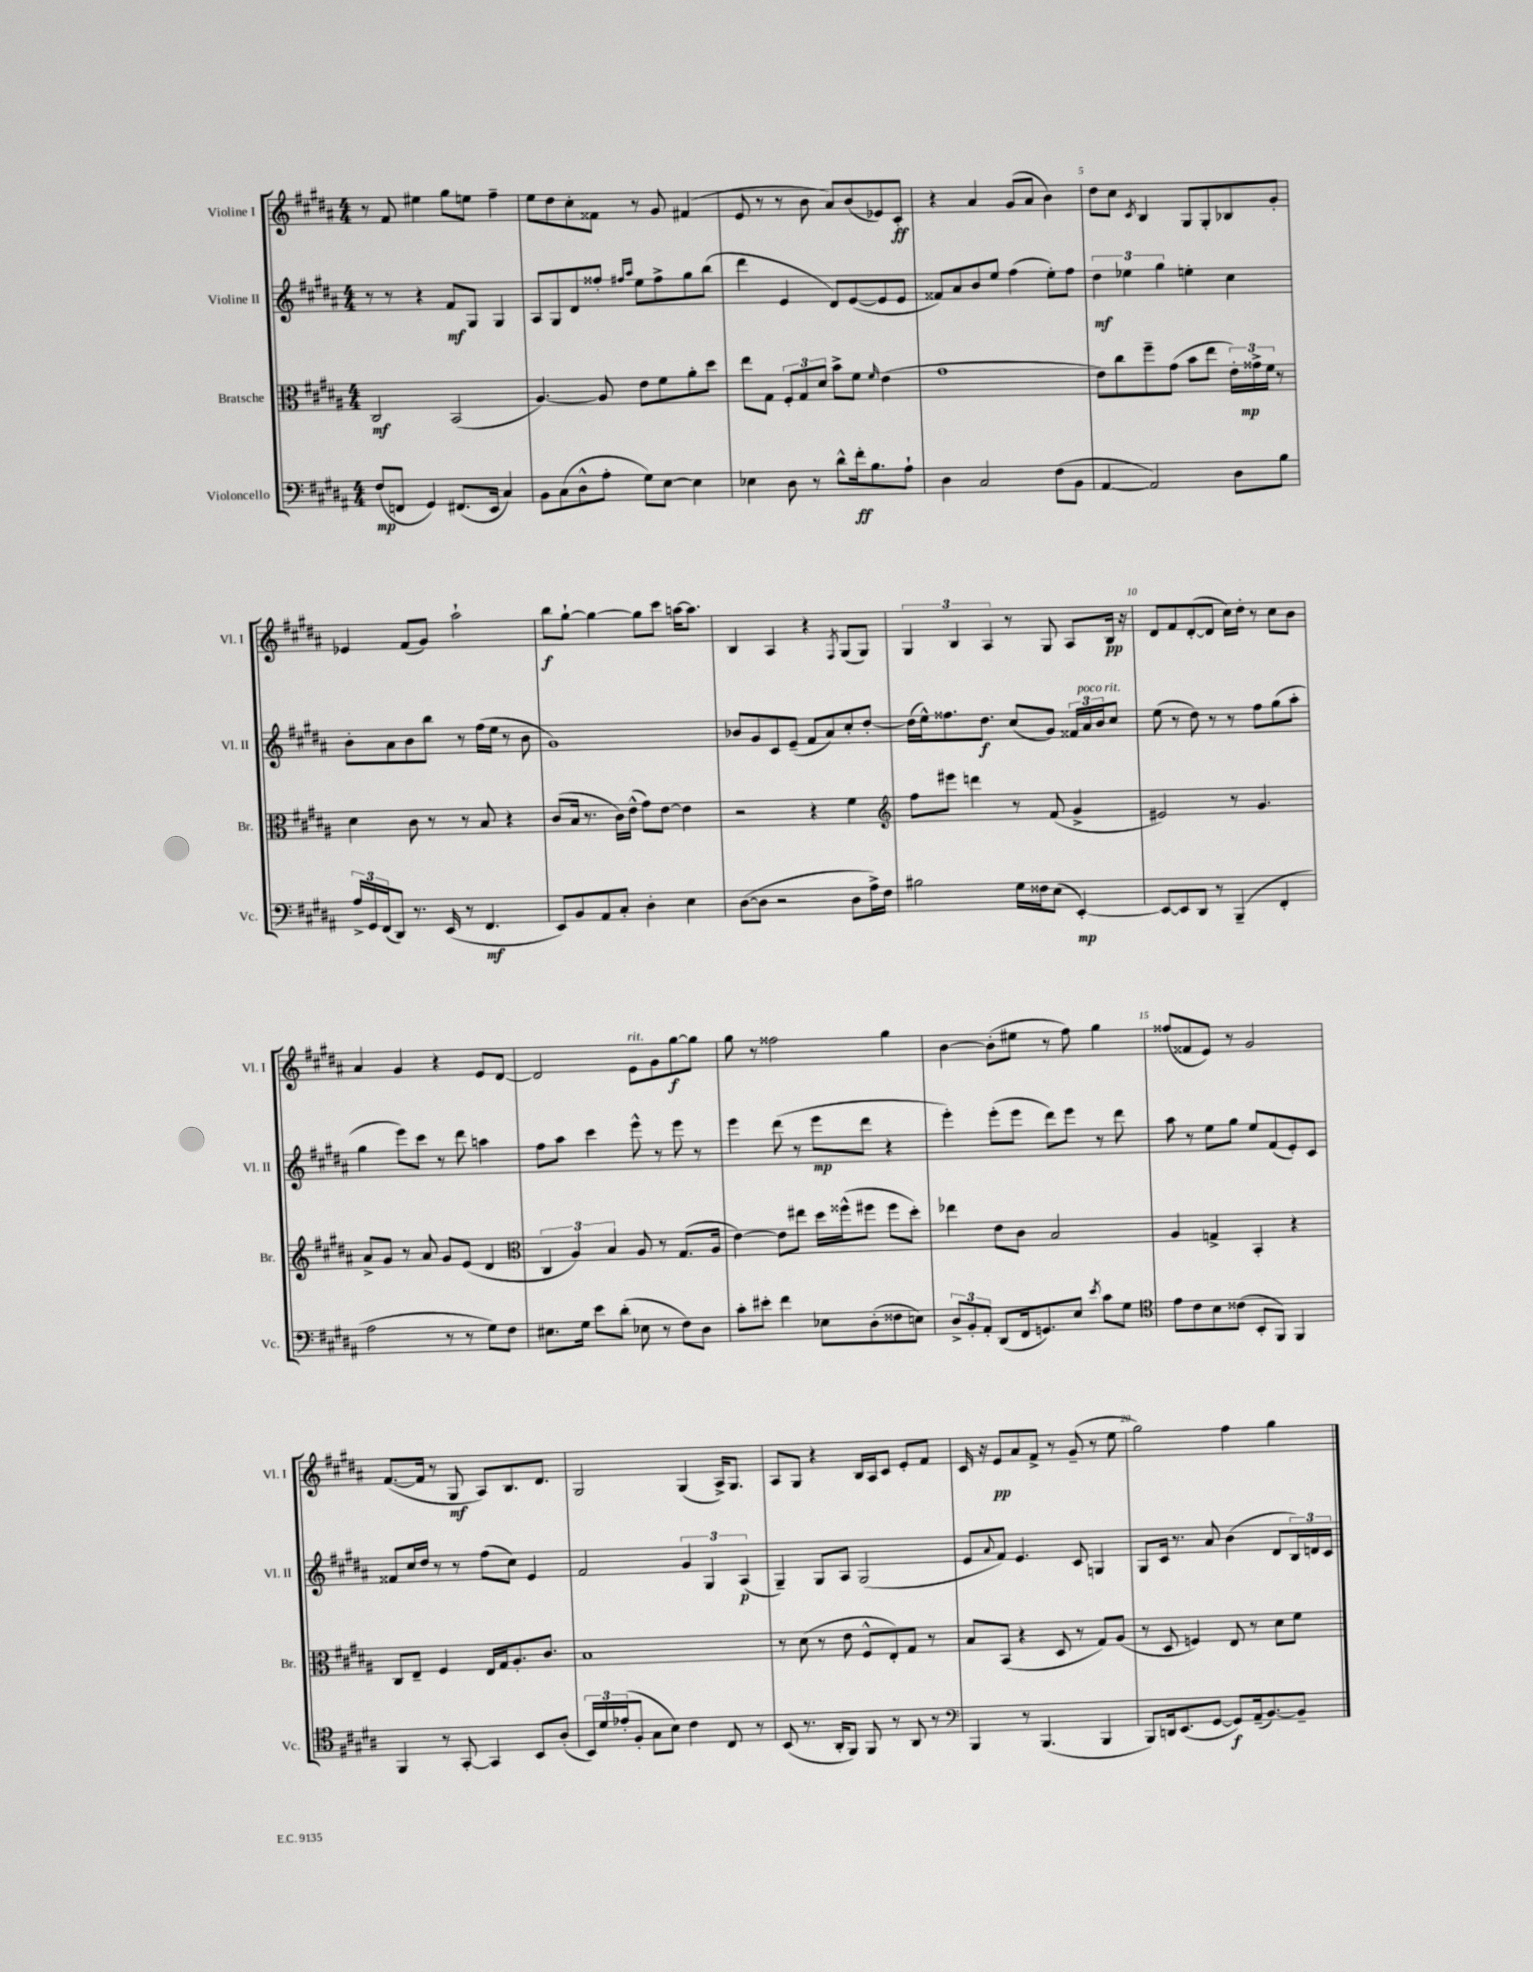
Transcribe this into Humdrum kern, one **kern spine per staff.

**kern	**dynam	**kern	**dynam	**kern	**dynam	**kern	**dynam
*part4	*part4	*part3	*part3	*part2	*part2	*part1	*part1
*staff4	*staff4	*staff3	*staff3	*staff2	*staff2	*staff1	*staff1
*I"Violoncello	*	*I"Bratsche	*	*I"Violine II	*	*I"Violine I	*
*I'Vc.	*	*I'Br.	*	*I'Vl. II	*	*I'Vl. I	*
*clefF4	*	*clefC3	*	*clefG2	*	*clefG2	*
*k[f#c#g#d#a#]	*	*k[f#c#g#d#a#]	*	*k[f#c#g#d#a#]	*	*k[f#c#g#d#a#]	*
*M4/4	*	*M4/4	*	*M4/4	*	*M4/4	*
=1	=1	=1	=1	=1	=1	=1	=1
(8F#/L	mp	2C#/	mf	8r	.	8r	.
8FFn/J	.	.	.	8r	.	8f#/	.
4GG#/)	.	.	.	4r	.	4ee#X\	.
(8.FF#X/L	.	(2BB/	.	8f#/L	mf	8gg#\L	.
.	.	.	.	8G#/J	.	8een\J	.
16EE/Jk	.	.	.	.	.	.	.
4C#/)	.	.	.	4G#/	.	4ff#~\	.
=2	=2	=2	=2	=2	=2	=2	=2
8BB\L	.	[4.A#/)	.	8A#/L	.	8ee\L	.
(8C#\	.	.	.	8G#/	.	8dd#\	.
8D#^^\	.	.	.	8d#/	.	8cc#'\	.
8A#'\J	.	8A#/]	.	8ff##X'/J	.	8f##X\J	.
.	.	.	.	16qqff#X/LL	.	.	.
.	.	.	.	16qqaa#/JJ	.	.	.
8G#\L)	.	8e\L	.	8ee\L	.	8r	.
[8E\J	.	8f#\	.	8ff#^\	.	8g#/	.
4E\]	.	8a#'\	.	8gg#\	.	(4f#X/	.
.	.	8dd#\J	.	(8bb\J	.	.	.
=3	=3	=3	=3	=3	=3	=3	=3
4E-X\	.	8ee\L	.	4ddd#\	.	8e/	.
.	.	8G#\J	.	.	.	8r	.
8D#\	.	12F#'/L	.	4e/	.	8r	.
.	.	12G#/	.	.	.	.	.
8r	.	.	.	.	.	8b\	.
.	.	12d#/J	.	.	.	.	.
8d#^^\L	.	8b^\L	.	8d#/L)	.	8a#/L)	.
16f#'\k	ff	8f#\J	.	([8e/	.	(8b/	.
8.B\	.	.	.	.	.	.	.
.	.	16qqf#/	.	.	.	.	.
.	.	(4e\	.	8e/]	.	8e-X/)	.
8A#`\J	.	.	.	8e/J	.	8c#'/J	ff
=4	=4	=4	=4	=4	=4	=4	=4
4D#\	.	1g#	.	8f##X/L)	.	4r	.
.	.	.	.	8a#/	.	.	.
2C#/	.	.	.	8b/	.	4a#/	.
.	.	.	.	8ee/J	.	.	.
.	.	.	.	(4ff#\	.	(8g#/L	.
.	.	.	.	.	.	8a#/J	.
(8F#\L	.	.	.	8ee'\L)	.	4b\)	.
8BB\J	.	.	.	8ff#\J	.	.	.
=5	=5	=5	=5	=5	=5	=5	=5
[4AA#/	.	8e\L)	.	6dd#\	mf	8dd#\L	.
.	.	8cc#\	.	.	.	8cc#\J	.
.	.	.	.	6ee-X\	.	.	.
.	.	.	.	.	.	8qc#/	.
2AA#/])	.	8ff#~\	.	.	.	4B/	.
.	.	.	.	6gg#\	.	.	.
.	.	(8g#\J	.	.	.	.	.
.	.	8b\L	.	4een'\	.	8G#/L	.
.	.	8ee\J	.	.	.	8G#'/	.
8D#\L	.	24e'\LL)	.	4cc#\	.	8B-X/	.
.	.	24g##X^\	mp	.	.	.	.
.	.	24f#\JJ	.	.	.	.	.
8B\J	.	8r	.	.	.	8g#'/J	.
!!LO:LB:g=z
=6	=6	=6	=6	=6	=6	=6	=6
24A#^/LL	.	4d#\	.	8b'\L	.	4e-X/	.
24GG#/	.	.	.	.	.	.	.
(24FF#/J	.	.	.	.	.	.	.
8DD#/J)	.	.	.	8a#\	.	.	.
8.r	.	8c#\	.	8b\	.	(8f#/L	.
.	.	8r	.	8bb\J	.	8g#/J)	.
(16EE/	.	.	.	.	.	.	.
8r	.	8r	.	8r	.	2aa#`\	.
4.FF#/	mf	8B/	.	(16ff#\LL	.	.	.
.	.	.	.	16ee\JJ	.	.	.
.	.	4r	.	8r	.	.	.
.	.	.	.	8b\	.	.	.
=7	=7	=7	=7	=7	=7	=7	=7
8EE/L)	.	(8c#/L	.	1g#)	.	8bb\L	f
8BB/	.	16B/Jk	.	.	.	[8gg#`\J	.
.	.	8.r	.	.	.	.	.
8AA#/	.	.	.	.	.	4gg#\_	.
8C#'/J	.	16c#\LL)	.	.	.	.	.
.	.	(16e^^\JJ	.	.	.	.	.
4D#'\	.	8g#\L)	.	.	.	8gg#\L]	.
.	.	[8e\J	.	.	.	8ccc#\J	.
4E\	.	4e\]	.	.	.	[16aan\KL	.
.	.	.	.	.	.	8.aa\J]	.
=8	=8	=8	=8	=8	=8	=8	=8
([8D#\L	.	2r	.	8b-X/L	.	4B/	.
8D#\J]	.	.	.	8g#/	.	.	.
2r	.	.	.	8c#/	.	4A#/	.
.	.	.	.	(8e~/J	.	.	.
.	.	4r	.	8f#/L	.	4r	.
.	.	.	.	8a#/)	.	.	.
.	.	.	.	.	.	8qF#/	.
8D#\L	.	4f#\	.	8cc#'/	.	(8G#/L	.
16A#^\L)	.	.	.	[8dd#'/J	.	8G#/J)	.
16F#\JJ	.	.	.	.	.	.	.
=9	=9	=9	=9	=9	=9	=9	=9
*	*	*clefG2	*	*	*	*	*
2B#X\	.	8ff#\L	.	(16dd#\LL]	.	6G#/	.
.	.	.	.	16ee^^\J)	.	.	.
.	.	8eee#X\J	.	8.ff##X\	.	.	.
.	.	.	.	.	.	6B/	.
.	.	4dddn\	.	.	.	.	.
.	.	.	.	8.dd#\J	f	.	.
.	.	.	.	.	.	6A#/	.
16G#\LL	.	8r	.	(8cc#/L	.	8r	.
16F##X\J	.	.	.	.	.	.	.
(8E\J	.	(8f#/	.	8g#/J)	.	8G#/	.
[4EE'/)	mp	4g#^/	.	24f##X/LL	.	8A#/L	.
!	!	!	!	!LO:TX:a:i:t=poco rit.	!	!	!
.	.	.	.	24a#/	.	.	.
.	.	.	.	24b/J	.	.	.
.	.	.	.	8cc#/J	.	16B/Jk	pp
.	.	.	.	.	.	16r	.
=10	=10	=10	=10	=10	=10	=10	=10
8EE/L_	.	2e#X/)	.	(8ee\	.	8d#/L	.
8EE/]	.	.	.	8r	.	8f#/	.
8DD#/J	.	.	.	8dd#\)	.	([8d#'/	.
8r	.	.	.	8r	.	8d#/J]	.
(4BBB~/	.	8r	.	8r	.	16cc#\LL)	.
.	.	.	.	.	.	16dd#'\JJ	.
.	.	4.g#/	.	8ff#\L	.	8r	.
4FF#'/	.	.	.	(8gg#\	.	8cc#\L	.
.	.	.	.	8aa#'\J	.	8b\J	.
!!LO:LB:g=z
=11	=11	=11	=11	=11	=11	=11	=11
2A#\	.	8a#^/L	.	4gg#\	.	4a#/	.
.	.	8g#/J	.	.	.	.	.
.	.	8r	.	8eee\L)	.	4g#/	.
.	.	8a#/	.	8ccc#\J	.	.	.
8r	.	8g#/L	.	8r	.	4r	.
8r	.	(8e/J	.	8ddd#\	.	.	.
8G#\L)	.	4d#/	.	4aan\	.	8e/L	.
8F#\J	.	.	.	.	.	[8d#/J	.
=12	=12	=12	=12	=12	=12	=12	=12
*	*	*clefC3	*	*	*	*	*
8.E#X\L	.	6C#/	.	8ff#\L	.	2d#/]	.
.	.	.	.	8aa#\J	.	.	.
.	.	6A#/)	.	.	.	.	.
16G#\Jk	.	.	.	.	.	.	.
8e\L	.	.	.	4ccc#\	.	.	.
.	.	6B/	.	.	.	.	.
(8d#'\J	.	.	.	.	.	.	.
!	!	!	!	!	!	!LO:TX:a:i:t=rit.	!
8E-X\	.	8A#/	.	8eee^^\	.	8e\L	.
8r	.	8r	.	8r	.	8g#\	.
8F#\L)	.	(8.G#/L	.	8eee\	.	[8gg#\	f
8D#\J	.	.	.	8r	.	8gg#\J]	.
.	.	16A#/Jk	.	.	.	.	.
=13	=13	=13	=13	=13	=13	=13	=13
8c#'\L	.	[4e\)	.	4eee\	.	8gg#\	.
8e#X'\J	.	.	.	.	.	8r	.
4f#\	.	8e\L]	.	(8ddd#\	.	2ff##X\	.
.	.	8ee#X\J	.	8r	.	.	.
8E-X\L	.	16dd#\LL	.	8eee\L	mp	.	.
.	.	(16ff##X^^\J	.	.	.	.	.
(8D#'\	.	8ff#X\J	.	8ddd#\J	.	.	.
8F##X\	.	8ff#\L	.	4r	.	4gg#\	.
8En\J)	.	8dd#'\J)	.	.	.	.	.
=14	=14	=14	=14	=14	=14	=14	=14
12D#^/L	.	4ee-X\	.	4eee'\)	.	[4b\	.
12BB'/	.	.	.	.	.	.	.
12AA#'/J	.	.	.	.	.	.	.
(8DD#/L	.	8e\L	.	(8eee'\L	.	(8b'\L]	.
16FF#/k	.	8c#\J	.	8eee\J	.	8ee#X\J	.
8.GGn/)	.	.	.	.	.	.	.
.	.	2B/	.	8ddd#\L)	.	8r	.
8E/J	.	.	.	8eee\J	.	8ff#\)	.
8qe/	.	.	.	.	.	.	.
8c#\L	.	.	.	8r	.	4gg#\	.
8G#\J	.	.	.	8ddd#\	.	.	.
=15	=15	=15	=15	=15	=15	=15	=15
*clefC4	*	*	*	*	*	*	*
8e\L	.	4A#/	.	8aa#\	.	(8ff##X/L	.
8c#\	.	.	.	8r	.	8f##X/	.
8B\	.	4Gn^/	.	8ee\L	.	8e/J)	.
(8c##X\J	.	.	.	8gg#\J	.	8r	.
8BB'/L	.	4BB'/	.	8ee/L	.	2g#/	.
8FF#/J)	.	.	.	(8f#/	.	.	.
4FF#/	.	4r	.	8e'/)	.	.	.
.	.	.	.	8c#/J	.	.	.
!!LO:LB:g=z
=16	=16	=16	=16	=16	=16	=16	=16
4FF#/	.	8C#/L	.	8f##X/L	.	([8.f#/L	.
.	.	8E~/J	.	16cc#/L	.	.	.
.	.	.	.	16dd#/JJ	.	16f#/Jk]	.
8r	.	4F#/	.	8r	.	8r	.
[8GG#'/	.	.	.	8r	.	8G#/	mf
4GG#/]	.	16E/LL	.	(8ff#\L	.	8A#/L)	.
.	.	16G#/J	.	.	.	.	.
.	.	8.A#'/	.	8cc#\J)	.	8.B/	.
8BB/L	.	.	.	4e/	.	.	.
.	.	8.c#/J	.	.	.	8.d#/J	.
(8A#'/J	.	.	.	.	.	.	.
=17	=17	=17	=17	=17	=17	=17	=17
24BB/LL)	.	1B	.	2f#/	.	2G#/	.
24d#/	.	.	.	.	.	.	.
(24e-X'/J	.	.	.	.	.	.	.
8F#'/J	.	.	.	.	.	.	.
8G#\L	.	.	.	.	.	.	.
8B\J)	.	.	.	.	.	.	.
4c#\	.	.	.	6g#/	.	(4G#/	.
.	.	.	.	6G#/	.	.	.
8C#/	.	.	.	.	.	16A#^/KL)	.
.	.	.	.	.	.	8.G#/J	.
.	.	.	.	(6A#/	p	.	.
8r	.	.	.	.	.	.	.
=18	=18	=18	=18	=18	=18	=18	=18
(8BB/	.	8r	.	4G#~/)	.	8A#/L	.
8.r	.	(8d#\	.	.	.	8G#/J	.
.	.	8r	.	8G#/L	.	4r	.
16AA#'/KL	.	.	.	.	.	.	.
8FF#/J)	.	8e\	.	8A#/J	.	.	.
8FF#/	.	8F#^^/L	.	(2G#/	.	16B/LL	.
.	.	.	.	.	.	16A#/J	.
8r	.	8E'/)	.	.	.	8c#/J	.
8AA#/	.	8G#/J	.	.	.	8e'/L	.
8r	.	8r	.	.	.	8f#/J	.
=19	=19	=19	=19	=19	=19	=19	=19
*clefF4	*	*	*	*	*	*	*
4BBB/	.	8B/L	.	8e/L	.	16c#/	.
.	.	.	.	.	.	16r	.
.	.	.	.	8qqa#/	.	.	.
.	.	(8BB/J	.	8f#/J)	.	8e/L	pp
8r	.	4r	.	4.e/	.	8a#/	.
(4.BBB/	.	.	.	.	.	8f#^/J	.
.	.	8D#/	.	.	.	8r	.
.	.	8r	.	8c#/	.	(8g#~/	.
4BBB/	.	8G#/L)	.	4Gn/	.	8r	.
.	.	(8A#/J	.	.	.	8ee\	.
=20	=20	=20	=20	=20	=20	=20	=20
8BBB/L)	.	8r	.	8G#/L	.	2gg#\)	.
16DDn/k	.	8D#/	.	16c#/Jk	.	.	.
(8.EE/	.	.	.	8.r	.	.	.
.	.	4Fn/)	.	.	.	.	.
[8GG#/J	.	.	.	8a#/	.	.	.
8GG#/L])	f	8E/	.	(4b\	.	4ff#\	.
(16AA#~/k	.	8r	.	.	.	.	.
[8.BB/)	.	.	.	.	.	.	.
.	.	8d#\L	.	8d#/L	.	4gg#\	.
8BB~/J]	.	8f#\J	.	24B/L)	.	.	.
.	.	.	.	24dn/	.	.	.
.	.	.	.	24c#/JJ	.	.	.
==	==	==	==	==	==	==	==
*-	*-	*-	*-	*-	*-	*-	*-
